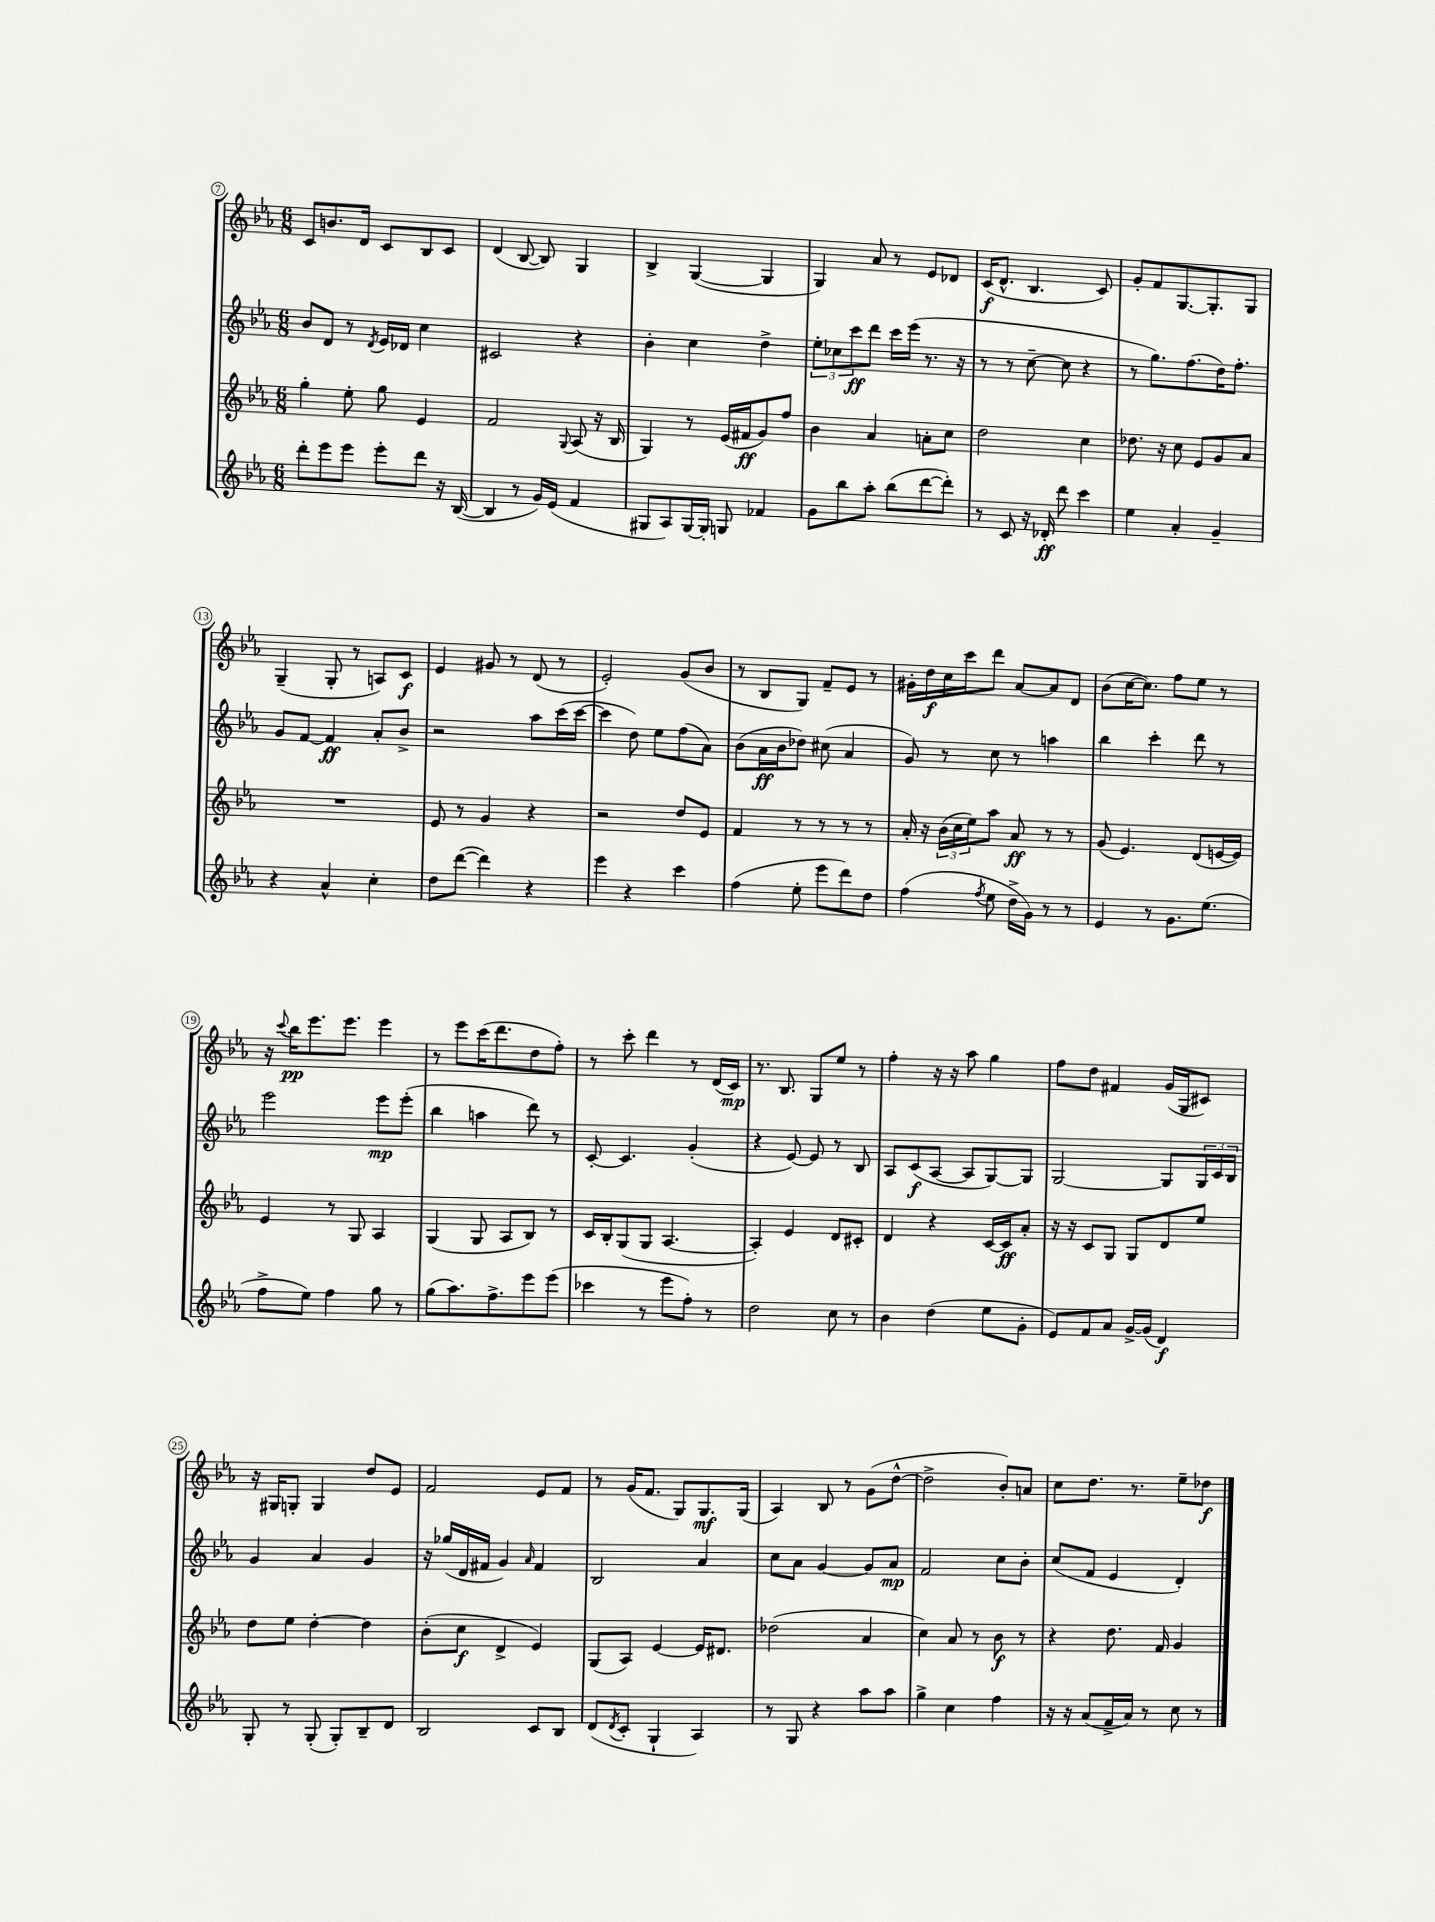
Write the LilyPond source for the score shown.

<<
\new StaffGroup <<
\new Staff = "s0" {
    \clef treble \key ees \major \numericTimeSignature \time 6/8
    c'8 b'8. d'16 c'8 bes8 c'8 |
    d'4( bes8~ bes8) g4 |
    bes4-> g4~( g4 |
    g4) aes'8 r8 ees'8 des'8 |
    c'16\f( d'8.-^ bes4. c'8) |
    g'8-. f'8 g8.~ g8.-. g8 |
    g4--( g8-. r8 a8) c'8\f |
    ees'4 gis'8 r8 d'8( r8 |
    ees'2-.) g'8( bes'8 |
    r8 bes8 g8) f'8-- ees'8 r8 |
    gis'16-. d''16\f c''16 c'''16 d'''8 aes'8~ aes'8 d'8 |
    bes'8( c''16~ c''8.) f''8 ees''8 r8 |
    r16 \appoggiatura { c'''8 } bes''16\pp ees'''8. ees'''8. ees'''4 |
    r8 ees'''8 c'''16( d'''8. d''8 f''8-.) |
    r8 c'''8-. d'''4 r8 d'16( c'16\mp) |
    r8. bes8. g8 ees''8 r8 |
    f''4-. r16 r16 aes''8 g''4 |
    f''8 d''8 fis'4 g'16( g16 cis'8) |
    r16 gis16 g8-. g4 d''8 ees'8 |
    f'2 ees'8 f'8 |
    r8 g'16( f'8. g8) g8.\mf g16( |
    aes4) bes8 r8 g'8( d''8~-^ |
    d''2-> bes'8-.) a'8 |
    c''8 d''8. r8. ees''8-- des''8\f \bar "|." |
}
\new Staff = "s1" {
    \clef treble \key ees \major \numericTimeSignature \time 6/8
    bes'8 d'8 r8 \acciaccatura { d'8 } ees'16 des'16 c''4 |
    cis'2 r4 |
    bes'4-. c''4 d''4-> |
    \tuplet 3/2 { ees''8-. ces''8 c'''8\ff } d'''8 c'''16 ees'''16( r8. r16 |
    r8 r8 c''8~-- c''8 r4 |
    r8 g''8.) f''8.( d''16) f''8.-. |
    g'8 f'8~ f'4\ff aes'8-. bes'8-> |
    r2 aes''8 c'''16( c'''16~ |
    c'''4 d''8) ees''8 f''8( aes'8) |
    bes'8( aes'16\ff bes'16 des''8) cis''8( aes'4 |
    g'8) r8 c''8 r8 a''4 |
    bes''4 c'''4-. d'''8 r8 |
    ees'''2 ees'''8\mp ees'''8-.( |
    bes''4 a''4 d'''8) r8 |
    c'8~-. c'4. g'4-.( |
    r4 ees'8~) ees'8 r8 bes8 |
    aes8 c'8\f( aes8~ aes8 g8~) g8 |
    g2~ g8 \tuplet 3/2 { g16 c'16 bes16 } |
    g'4 aes'4 g'4 |
    r16 ges''16( d'16 fis'16 g'4) \grace { aes'16 } fis'4 |
    bes2 aes'4 |
    c''8 aes'8 g'4~ g'8 aes'8\mp |
    f'2 c''8 bes'8-. |
    c''8( f'8 ees'4 d'4-.) \bar "|." |
}
\new Staff = "s2" {
    \clef treble \key ees \major \numericTimeSignature \time 6/8
    g''4-. ees''8-. g''8 ees'4 |
    f'2 \appoggiatura { g8 } aes8( r16 bes16 |
    g4) r8 ees'16( fis'16\ff g'8) f''8 |
    bes'4 aes'4 a'8-. c''8 |
    d''2 c''4 |
    des''8. r16 c''8 ees'8 g'8 aes'8 |
    R2. |
    ees'8 r8 g'4 r4 |
    r2 d''8 ees'8 |
    f'4 r8 r8 r8 r8 |
    aes'16-. r16 \tuplet 3/2 { bes'16( c''16 ees''16) } aes''8 aes'8\ff r8 r8 |
    g'8( ees'4.) d'8( e'16~ e'16) |
    ees'4 r8 g8 aes4 |
    g4( g8 aes8 bes8) r8 |
    c'16 bes16-. g8( g8 aes4.~ |
    aes4-.) ees'4 d'8 cis'8-. |
    d'4 r4 c'16~ c'16\ff aes'8-. |
    r16 r16 c'8 g8 g8 d'8 ees''8 |
    d''8 ees''8 d''4~-. d''4 |
    bes'8-.( c''8\f d'4-> ees'4) |
    g8( aes8) ees'4~ ees'16 dis'8. |
    des''2( aes'4 |
    c''4) aes'8 r8 bes'8\f r8 |
    r4 d''8. f'16 g'4 \bar "|." |
}
\new Staff = "s3" {
    \clef treble \key ees \major \numericTimeSignature \time 6/8
    d'''8-. ees'''8 ees'''8 ees'''8-. d'''8 r16 bes16~( |
    bes4 r8 g'16) ees'16( f'4 |
    gis8 aes8) gis16~ gis16-. g8 fes'4 |
    g'8 bes''8 aes''8-. bes''8( d'''8~ d'''8-.) |
    r8 c'8 r16 des'16-.\ff d'''8 c'''4 |
    ees''4 aes'4-. g'4-- |
    r4 aes'4-^ c''4-. |
    d''8 d'''8~( d'''4) r4 |
    ees'''4 r4 c'''4 |
    f''4( ees''8-. ees'''8 d'''8) d''8 |
    f''4( \acciaccatura { f''8 } ees''8 d''16-> g'16) r8 r8 |
    ees'4 r8 g'8. ees''8.( |
    f''8-> ees''8) f''4 g''8 r8 |
    g''8( aes''8.) f''8.-> ees'''8 ees'''8( |
    ces'''4 r8 ees'''8 f''8-.) r8 |
    d''2 c''8 r8 |
    bes'4 d''4( ees''8 g'8-. |
    ees'8) f'8 aes'8 g'16~-> g'16( d'4\f) |
    g8-. r8 g8-.( g8-.) bes8-- d'8 |
    bes2 c'8 bes8 |
    d'8( \acciaccatura { d'8 } c'8-. g4-! aes4) |
    r8 g8 r4 aes''8 aes''8 |
    g''4-> c''4 f''4 |
    r16 r16 aes'8( f'16-> aes'16) r8 c''8 r8 \bar "|." |
}
>>
>>
\layout { \context { \Score currentBarNumber = #7 \override BarNumber.stencil = #(make-stencil-circler 0.1 0.3 ly:text-interface::print) } }
